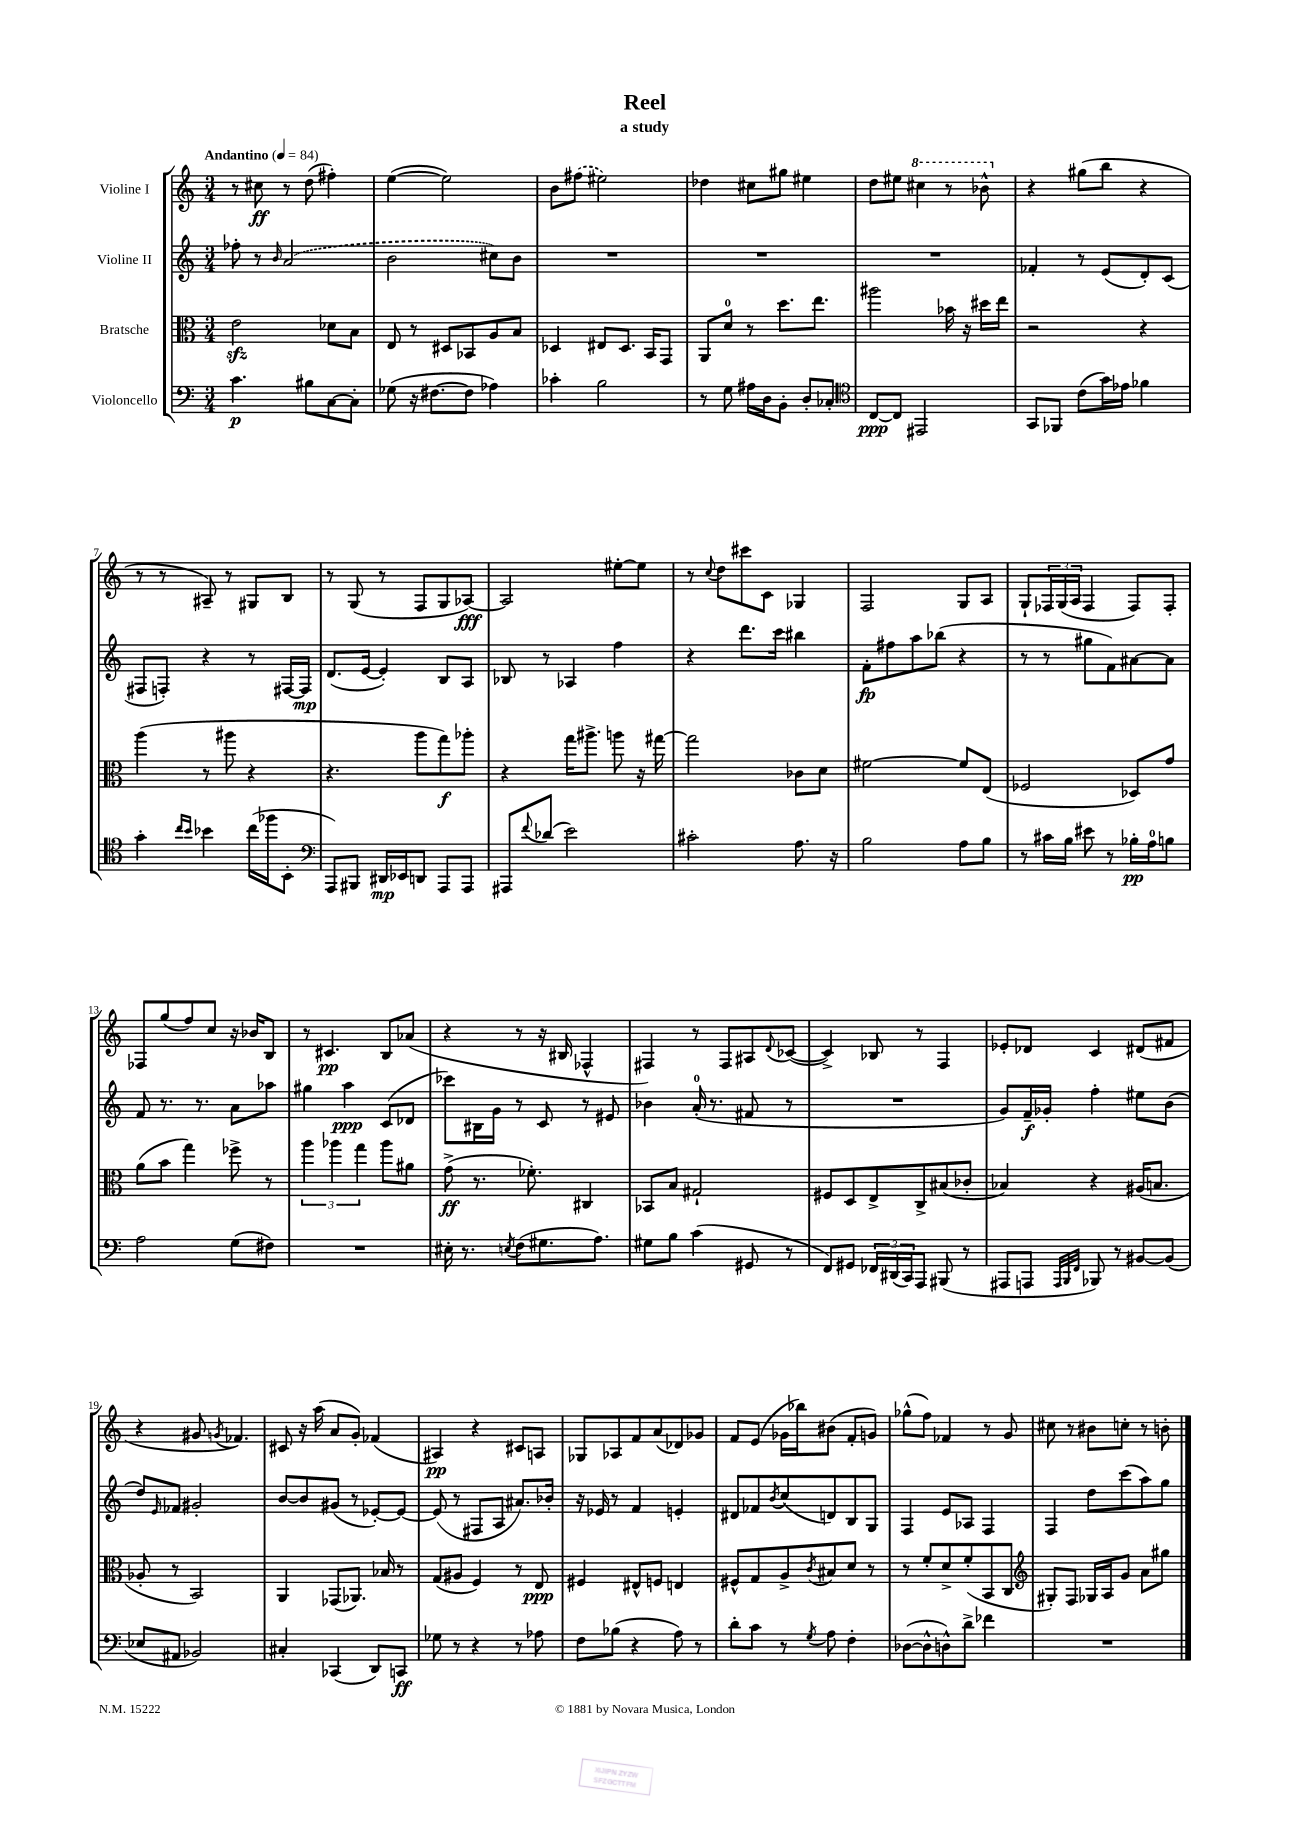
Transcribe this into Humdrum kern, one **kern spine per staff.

**kern	**kern	**kern	**kern
*staff4	*staff3	*staff2	*staff1
*clefF4	*clefC3	*clefG2	*clefG2
*k[]	*k[]	*k[]	*k[]
*M3/4	*M3/4	*M3/4	*M3/4
*MM84	*MM84	*MM84	*MM84
4.c	2e	8ff-'	8r
.	.	8r	8cc#
.	.	16qqb	.
.	.	(2a	8r
8B#	.	.	(8dd
[8C	8d-	.	4ff#')
8C']	8B	.	.
=	=	=	=
(8G-	8E	2b	([4ee
16r	8r	.	.
[8.F#	.	.	.
.	8D#	.	2ee])
8F#]	8BB-	.	.
4A-)	8A	8cc#)	.
.	8B	8b	.
=	=	=	=
4c-'	4D-	2.r	8b
.	.	.	(8ff#
2B	8E#	.	2ee#)
.	8.D-	.	.
.	16BB	.	.
.	8GG	.	.
=	=	=	=
8r	8AA	2.r	4dd-
8G	8d	.	.
16A#	8r	.	8cc#
16D	.	.	.
8BB'	8.dd	.	8gg#
8D'	.	.	4ee#
.	8.ee	.	.
8C-'	.	.	.
=	=	=	=
*clefC4	*	*	*
[8C	2aa#	2.r	8dd
8C]	.	.	8ee#
2EE#	.	.	4ccc#
.	16b-	.	8r
.	16r	.	.
.	16dd#	.	8bb-^^
.	16ee	.	.
=	=	=	=
8GG	2r	4f-'	4r
8FF-	.	.	.
(8c	.	8r	(8gg#
16g)	.	(8e	8bb
16e-	.	.	.
4f-	4r	8d')	4r
.	.	(8c	.
=	=	=	=
4g'	(4aa	8F#	8r
.	.	8F')	8r
16qqcc	.	.	.
16qqb	.	.	.
4b-	8r	4r	8A#~)
.	8aa#	.	8r
(16cc	4r	8r	8G#
16ff-	.	.	.
8BB'	.	[16F#	8B
.	.	16F#]	.
=	=	=	=
*clefF4	*	*	*
8AAA)	4.r	(8.d	8r
8BBB#	.	.	(8G
.	.	[16e	.
16DD#	.	4e'])	8r
16EE-	.	.	.
8DD	8aa	.	8F
8AAA	8gg)	8B	8G
8AAA	8aa-'	8A	[8A-)
=	=	=	=
8AAA#	4r	8B-	2A-]
8qqf	.	.	.
(8d-	.	8r	.
2e)	16gg	4A-	.
.	8.aa#^	.	.
.	8aa	4ff	[8ee#'
.	16r	.	8ee#]
.	[16gg#	.	.
=	=	=	=
2c#'	2gg#]	4r	8r
.	.	.	8qqcc
.	.	.	8dd
.	.	8.ddd	8ccc#
.	.	.	8c
.	.	16ccc	.
8.A	8c-	4bb#	4G-
.	8d	.	.
16r	.	.	.
=	=	=	=
2B	[2f#	8f'	2F
.	.	8ff#	.
.	.	8aa	.
.	.	(8bb-	.
8A	8f#]	4r	8G
8B	(8E	.	8A
=	=	=	=
8r	2F-	8r	8G`
16c#	.	8r	24F-
.	.	.	(24G
16B	.	.	.
.	.	.	24A
8e#	.	8gg#	4F-
8r	.	8f)	.
16B-'	8D-)	[8a#	8F-)
16A	.	.	.
8B	8g	8a#]	8F-'
=	=	=	=
2A	(8a	8f	8F-
.	8b	8.r	(8gg
.	4gg)	.	8ff)
.	.	8.r	.
.	.	.	8cc
(8G	8ff-^	8a	16r
.	.	.	16b-
8F#)	8r	8aa-	8B
=	=	=	=
2.r	6aa	4gg#	8r
.	.	.	4.c#
.	6aa-	.	.
.	.	4aa	.
.	6gg	.	.
.	8aa-	(8c	8B
.	8a#	8d-	(8a-
=	=	=	=
16E#'	(8g^	8ccc-)	4r
8.r	.	.	.
.	8.r	16B#	.
.	.	16g	.
8qE	.	.	.
(8F	.	8r	8r
.	8.f-')	.	.
8.G#	.	8c	16r
.	.	.	16B#
.	4C#	8r	4F-^^
8.A)	.	.	.
.	.	8e#	.
=	=	=	=
8G#	8BB-	4b-	4F#)
8B	8B	.	.
(4c	2G#`	(16a'	8r
.	.	8.r	.
.	.	.	8F#
8GG#	.	8f#	8A#
.	.	.	8qqd
8r	.	8r	([8c-
=	=	=	=
8FF)	8F#	2.r	4c-^])
8GG#	8D	.	.
24FF-	8E^	.	8B-
(24DD#	.	.	.
24CC)	.	.	.
8AAA	8C^	.	8r
(8BBB#	(8B#	.	4F
8r	8c-'	.	.
=	=	=	=
8AAA#	4B-)	8g)	8e-'
8AAA	.	16f~	8d-
.	.	16g-'	.
32qqAAA	.	.	.
32qqBBB	.	.	.
32qqFF	.	.	.
8BBB-)	4r	4ff'	4c
8r	.	.	.
[8BB#	(16A#	8ee#	(8d#
.	8.B	.	.
(8BB#]	.	(8b	8f#
=	=	=	=
8E-	8A-'	8dd)	4r
.	.	16qqe	.
8AA#	8r	8f-	.
2BB-)	2BB)	2g#'	8g#
.	.	.	8qg
.	.	.	4.f-)
=	=	=	=
4C#'	4AA	[8b	8c#
.	.	8b]	16r
.	.	.	(16aa
(4CC-	(8GG-	(8g#	8a
.	8.AA-)	8r	8g')
8DD)	.	[8e-')	(4f-
.	16B-	.	.
8CC	8r	8e-_	.
=	=	=	=
8G-	(8G	(8e-]	4A#)
8r	8A#	8r	.
4r	4F)	8F#	4r
.	.	8A	.
8r	8r	8.a#)	8c#
8A-	8E	.	8A
.	.	16b-'	.
=	=	=	=
8F	4F#	16r	8G-
.	.	16e-	.
(8B-	.	8r	8A-
4r	8E#^^	4f	8f
.	8F	.	(8a
8A)	4E	4e'	8d-)
8r	.	.	8g-
=	=	=	=
8d'	8F#^^	8d#	8f
8c	8G	8f-	(8e
.	.	8qb	.
8r	8A^	(8cc	16g-
.	.	.	16bb-)
8qG	8qc	.	.
8A	8B#	8d)	(8b#
4F'	8d	8B	8f'
.	8r	8G	8g)
=	=	=	=
([8D-	8r	4F	(8gg-^^
8D-^^]	8f'	.	8ff)
8D^^)	8d^	8e	4f-
8d^	(8f'	8A-	.
4f-	8BB	4F	8r
.	8C	.	8g
=	=	=	=
*	*clefG2	*	*
2.r	8G#')	4F	8cc#
.	8F	.	8r
.	16G-	8dd	8b#
.	16A	.	.
.	8g	(8ccc	8cc'
.	8a	8aa)	8r
.	8gg#	8gg	8b'
==	==	==	==
*-	*-	*-	*-
